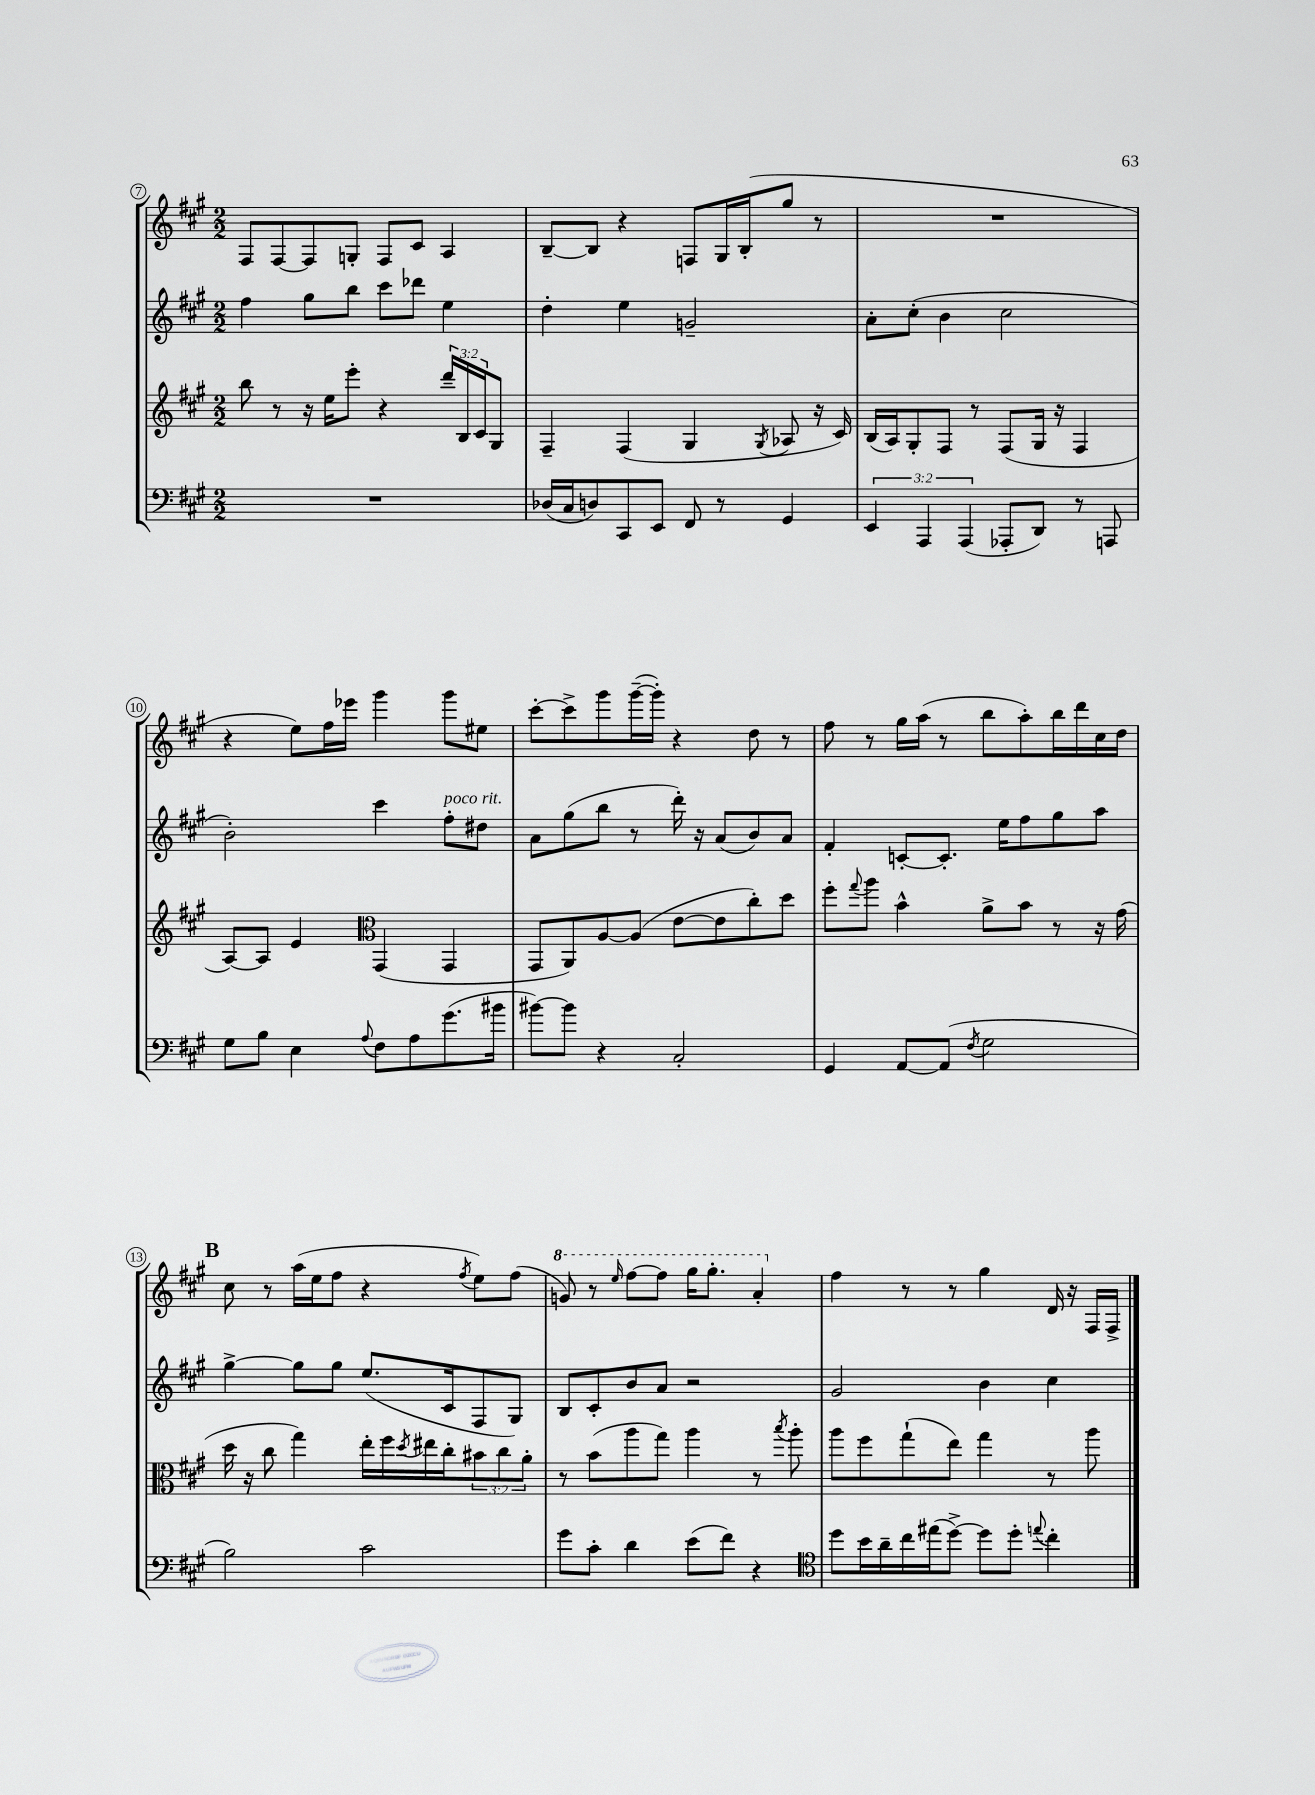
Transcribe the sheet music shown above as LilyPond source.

<<
\new StaffGroup <<
\new Staff = "s0" {
    \clef treble \key a \major \numericTimeSignature \time 2/2
    fis8 fis8~ fis8 g8-. fis8 cis'8 a4 |
    b8~-- b8 r4 f8 gis16 b16-.( gis''8 r8 |
    R1 |
    r4 e''8) fis''16 ees'''16 gis'''4 gis'''8 eis''8 |
    cis'''8~-. cis'''8-> gis'''8 gis'''16~--( gis'''16-.) r4 d''8 r8 |
    fis''8 r8 gis''16 a''16( r8 b''8 a''8-.) b''16 d'''16 cis''16 d''16 |
    \mark \markup { \bold "B" } cis''8 r8 a''16( e''16 fis''8 r4 \acciaccatura { fis''8 } e''8) fis''8( |
    \ottava #1 g''8) r8 \grace { e'''16 } fis'''8~ fis'''8 gis'''16 gis'''8.-. a''4-. \ottava #0 |
    fis''4 r8 r8 gis''4 d'16 r16 fis16 fis16-> \bar "|." |
}
\new Staff = "s1" {
    \clef treble \key a \major \numericTimeSignature \time 2/2
    fis''4 gis''8 b''8 cis'''8 des'''8 e''4 |
    d''4-. e''4 g'2-- |
    a'8-. cis''8-.( b'4 cis''2 |
    b'2-.) cis'''4 fis''8-.^\markup { \italic "poco rit." } dis''8 |
    a'8 gis''8( b''8 r8 d'''16-.) r16 a'8( b'8) a'8 |
    fis'4-. c'8~-. c'8.-. e''16 fis''8 gis''8 a''8 |
    \mark \markup { \bold "B" } gis''4~-> gis''8 gis''8 e''8.( cis'16 fis8 gis8) |
    b8 cis'8-. b'8 a'8 r2 |
    gis'2 b'4 cis''4 \bar "|." |
}
\new Staff = "s2" {
    \clef treble \key a \major \numericTimeSignature \time 2/2 \override Staff.TupletNumber.text = #tuplet-number::calc-fraction-text
    b''8 r8 r16 e''16 e'''8-. r4 \tuplet 3/2 { d'''16-- b16 cis'16 } gis8 |
    fis4-- fis4( gis4 \acciaccatura { gis8 } aes8 r16 cis'16) |
    b16( a16) gis8-. fis8 r8 fis8( gis16 r16 fis4 |
    a8~) a8 e'4 \clef alto gis,4( gis,4 |
    gis,8 a,8) a8~ a8( e'8~ e'8 cis''8-.) d''8 |
    fis''8-. \appoggiatura { gis''8 } a''8 b'4-^ a'8-> b'8 r8 r16 gis'16( |
    \mark \markup { \bold "B" } d''16 r16 cis''8 gis''4) e''16-. fis''16 \acciaccatura { d''8 } eis''16 cis''16-. \tuplet 3/2 { bis'8 cis''8 a'8-. } |
    r8 b'8( a''8 gis''8) a''4 r8 \acciaccatura { b''8 } a''8-. |
    a''8 fis''8 gis''8-!( e''8) gis''4 r8 a''8 \bar "|." |
}
\new Staff = "s3" {
    \clef bass \key a \major \numericTimeSignature \time 2/2 \override Staff.TupletNumber.text = #tuplet-number::calc-fraction-text
    R1 |
    des16( cis16 d8) cis,8 e,8 fis,8 r8 gis,4 |
    \tuplet 3/2 { e,4 a,,4 a,,4( } aes,,8-. d,8) r8 a,,8 |
    gis8 b8 e4 \appoggiatura { a8 } fis8 a8 gis'8.( bis'16 |
    bis'8~) bis'8 r4 cis2-. |
    gis,4 a,8~ a,8( \acciaccatura { fis8 } gis2 |
    \mark \markup { \bold "B" } b2) cis'2 |
    gis'8 cis'8-. d'4 e'8( fis'8) r4 |
    \clef tenor d''8 b'16 a'16-- cis''16 eis''16( d''8~->) d''8 d''8-. \appoggiatura { e''8 } cis''4-. \bar "|." |
}
>>
>>
\layout { \context { \Score currentBarNumber = #7 \override BarNumber.stencil = #(make-stencil-circler 0.1 0.3 ly:text-interface::print) } }
